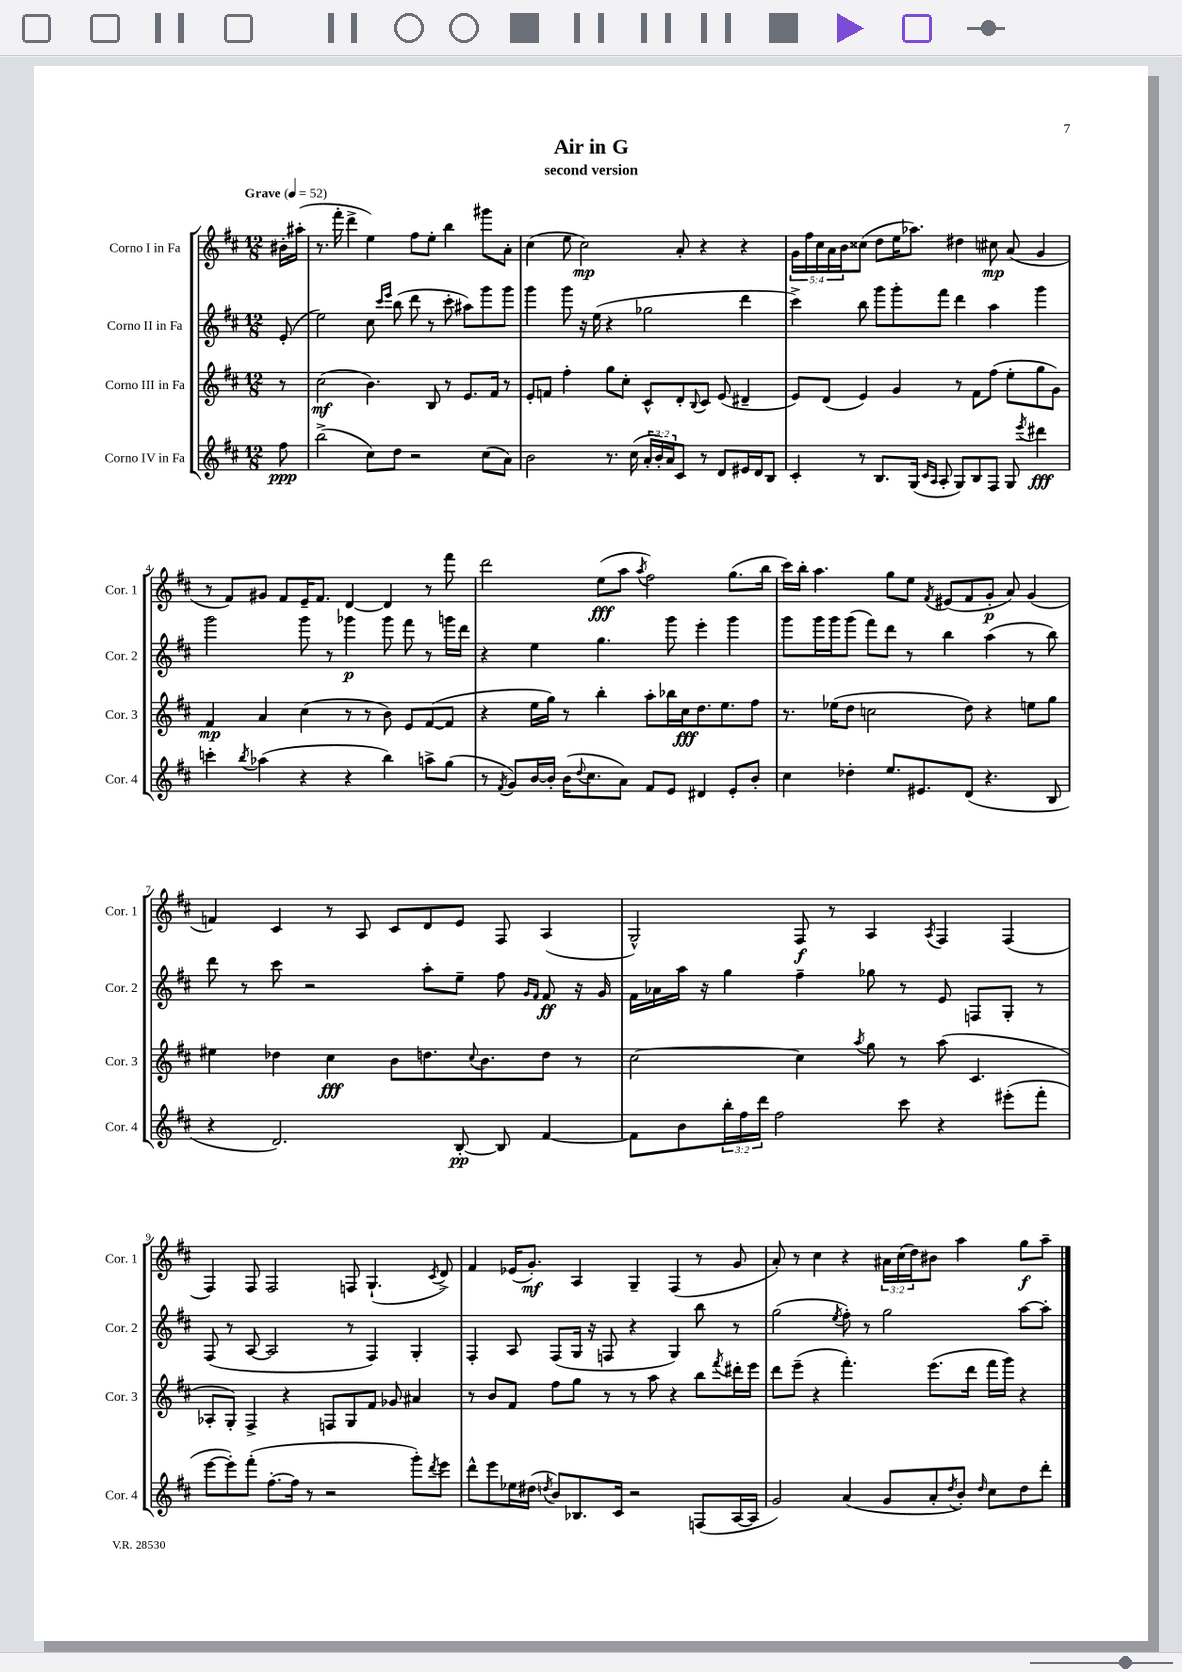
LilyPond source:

\header { title = "Air in G" subtitle = "second version" }
<<
\new StaffGroup <<
\new Staff = "s0" \with { instrumentName = "Corno I in Fa" shortInstrumentName = "Cor. 1" } {
    \clef treble \key d \major \numericTimeSignature \time 12/8 \override Staff.TupletNumber.text = #tuplet-number::calc-fraction-text \partial 8 \tempo "Grave" 4 = 52
    bis'16-. ais''16-.( |
    r8. fis'''16-. d'''4-> e''4) fis''8 e''8-. b''4 gis'''8 a'8-. |
    cis''4( e''8 cis''2\mp) a'8-. r4 r4 |
    \tuplet 5/4 { g'16 fis''16 cis''16 a'16 b'16 } cisis''8( d''8 e''16 aes''8.) dis''4 cis''8\mp a'8( g'4 |
    r8 fis'8) gis'8 fis'8 e'16-- fis'8. d'4~ d'4 r8 fis'''8 |
    d'''2 e''8\fff( a''8 \acciaccatura { a''8 } fis''2) g''8.( b''16 |
    cis'''16) b''16-. a''4. g''8 e''8 \acciaccatura { fis'8 } eis'8( fis'8 g'8-.\p a'8) g'4( |
    f'4) cis'4 r8 a8 cis'8 d'8 e'8 fis8 a4( |
    g2-^) fis8\f r8 a4 \acciaccatura { a8 } fis4 fis4( |
    fis4) fis8 fis2 f8 g4.-!( \acciaccatura { cis'8 } d'8->) |
    fis'4 ees'16( g'8.-.\mf) a4 g4-- fis4( r8 g'8 |
    a'8-.) r8 cis''4 r4 \tuplet 3/2 { ais'16 cis''16( d''16) } bis'8 a''4 g''8\f a''8-- \bar "|." |
}
\new Staff = "s1" \with { instrumentName = "Corno II in Fa" shortInstrumentName = "Cor. 2" } {
    \clef treble \key d \major \numericTimeSignature \time 12/8 \partial 8
    e'8-.( |
    e''2) cis''8 \grace { cis'''16 e'''16 } b''8( d'''8 r8 cis'''8-. ais''8) g'''8 g'''8 |
    g'''4 g'''8 r16 e''16( r4 ges''2 d'''4 |
    cis'''4->) b''8 g'''8 g'''8-. fis'''8 d'''4 a''4 g'''4 |
    g'''2 g'''8 r8 ges'''4\p ges'''8 fis'''8 r8 g'''16 d'''16 |
    r4 e''4 g''4. g'''8 e'''4-. g'''4 |
    g'''8 g'''16 g'''16 g'''8( fis'''8) d'''8 r8 b''4 a''4( r8 b''8) |
    d'''8 r8 cis'''8 r2 a''8-. e''8-- fis''8 \grace { g'16 fis'16 } fis'8\ff r16 g'16 |
    fis'16 aes'16 a''16 r16 g''4 fis''4-- ges''8 r8 e'8 f8 g8-. r8 |
    fis8( r8 a8~ a2 r8 fis4) g4-. |
    fis4-. a8 fis8( g16 r16 f8 r4 g4) b''8 r8 |
    g''2( \acciaccatura { e''8 } fis''8-.) r8 g''2 a''8~ a''8-. \bar "|." |
}
\new Staff = "s2" \with { instrumentName = "Corno III in Fa" shortInstrumentName = "Cor. 3" } {
    \clef treble \key d \major \numericTimeSignature \time 12/8 \partial 8
    r8 |
    cis''2\mf( b'4.) b8 r8 e'8. fis'16 r8 |
    e'8-. f'8 fis''4-. g''8 cis''8-. cis'8-^ d'8-. \appoggiatura { b8 } cis'8 e'8( dis'4-- |
    e'8) d'8( e'4) g'4 r8 fis'8 fis''8( e''8-. g''8 g'8) |
    fis'4\mp a'4 cis''4( r8 r8 b'8) e'8 fis'8~( fis'8 |
    r4 e''16 g''16) r8 b''4-. a''8-. bes''16 cis''16\fff d''8. e''8. fis''8 |
    r8. ees''16( d''8 c''2 d''8) r4 e''8 g''8 |
    eis''4 des''4 cis''4\fff b'8 d''8. \appoggiatura { cis''8 } b'8. d''8 r8 |
    cis''2~ cis''4 \acciaccatura { a''8 } g''8 r8 a''8( cis'4. |
    aes8-. g8-.) fis4-> r4 f8 g8 fis'8 ges'8 ais'4 |
    r8 b'8 fis'8 fis''8 g''8 r8 r8 a''8 r4 b''8 \acciaccatura { fis'''8 } dis'''16-. e'''16 |
    d'''8 e'''8--( r4 fis'''4.-.) e'''8.( d'''16 fis'''16 g'''16) r4 \bar "|." |
}
\new Staff = "s3" \with { instrumentName = "Corno IV in Fa" shortInstrumentName = "Cor. 4" } {
    \clef treble \key d \major \numericTimeSignature \time 12/8 \override Staff.TupletNumber.text = #tuplet-number::calc-fraction-text \partial 8
    fis''8\ppp |
    b''2->( cis''8) d''8 r2 cis''8( a'8) |
    b'2 r8. cis''16( \tuplet 3/2 { a'16-. b'16-.) a'16 } cis'8 r8 d'8 eis'16 d'16 b8 |
    cis'4-. r8 b8. g16( \grace { cis'16 a16 } a8-. g8) b8 fis8 g8 \acciaccatura { e'''8 } dis'''4\fff |
    c'''4-. \acciaccatura { b''8 } aes''4( r4 r4 b''4) a''8-> g''8( |
    r8 \acciaccatura { fis'8 } g'8) b'16~ b'16-. b'16( \appoggiatura { d''8 } cis''8. a'8) fis'8 e'8 dis'4 e'8-. b'8-. |
    cis''4 des''4-. e''8. eis'8. d'8( r4. b8 |
    r4 d'2.) b8~-.\pp b8 fis'4~ |
    fis'8 b'8 \tuplet 3/2 { b''16-. fis''16 d'''16 } fis''2 cis'''8 r4 eis'''8-.( fis'''8-. |
    e'''8~ e'''8-.) fis'''8-.( fis''8.~-. fis''16 r8 r2 g'''8-.) \acciaccatura { d'''8 } e'''8 |
    d'''8-^ e'''8 ees''16 dis''16( \acciaccatura { d''8 } b'8) bes8. cis'16 r2 f8( a16~ a16 |
    g'2) a'4( g'8 a'8-. \acciaccatura { d''8 } b'8-.) \grace { d''16 } cis''8 d''8 d'''8-. \bar "|." |
}
>>
>>
